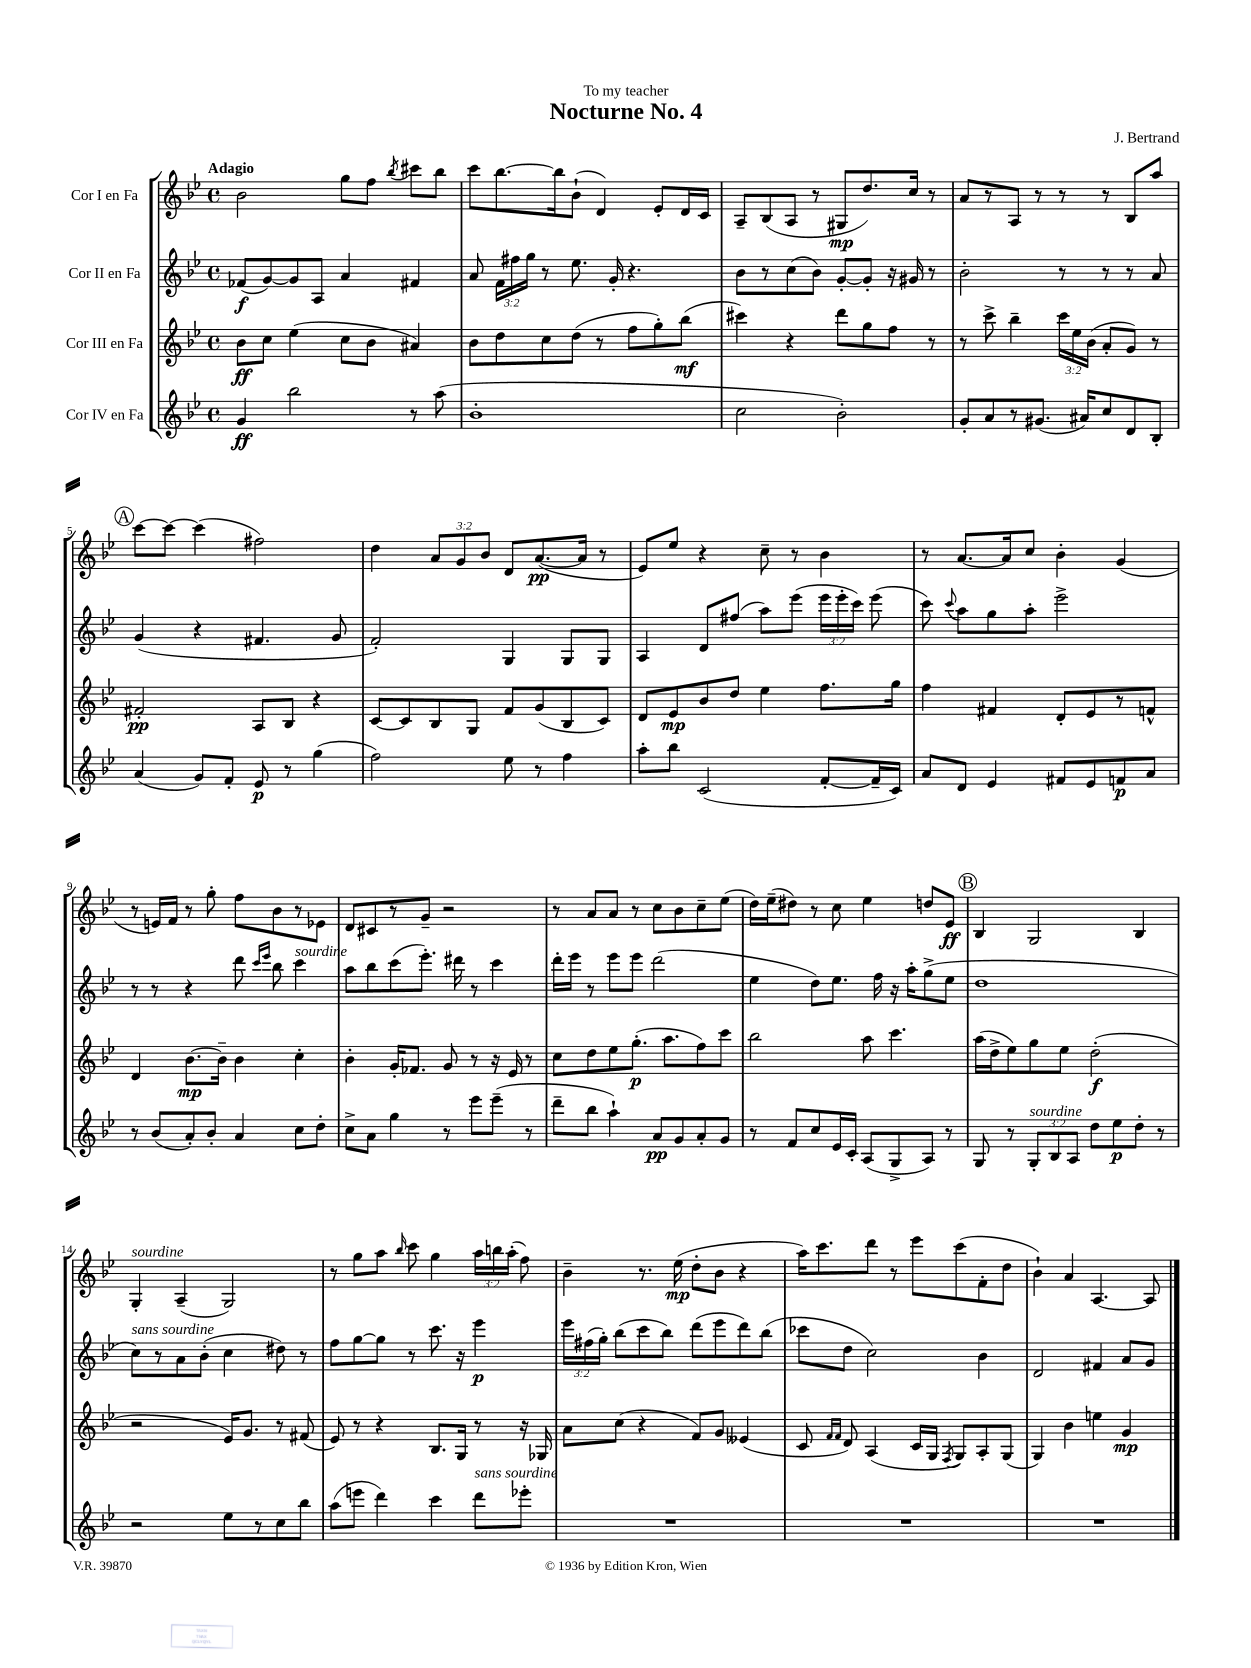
\header { title = "Nocturne No. 4" composer = "J. Bertrand" dedication = "To my teacher" }
<<
\new StaffGroup <<
\new Staff = "s0" \with { instrumentName = "Cor I en Fa" } {
    \clef treble \key bes \major \defaultTimeSignature \time 4/4 \override Staff.TupletNumber.text = #tuplet-number::calc-fraction-text \tempo "Adagio"
    \autoBeamOff bes'2 g''8[ f''8] \acciaccatura { bes''8 } cis'''8[ bes''8] |
    c'''8[ bes''8.~ bes''16 bes'8]-!( d'4) ees'8[-. d'16 c'16] |
    a8[-- bes8( a8] r8 gis8[\mp d''8.) c''16] r8 |
    a'8[ r8 a8] r8 r8 r8 bes8[ a''8] |
    \mark \markup { \circle "A" } c'''8[~ c'''8]~ c'''4( fis''2) |
    d''4 \tuplet 3/2 { a'8[ g'8 bes'8] } d'8[ a'8.~\pp( a'16] r8 |
    ees'8[) ees''8] r4 c''8-- r8 bes'4 |
    r8 a'8.[~ a'16 c''8] bes'4-. g'4( |
    r8 e'16[) f'16] r8 g''8-. f''8[ bes'8 r8 ees'8] |
    d'8[ cis'8 r8 g'8]-- r2 |
    r8 a'8[ a'8] r8 c''8[ bes'8 c''8-- ees''8]( |
    d''16[) ees''16--( dis''8]) r8 c''8 ees''4 d''8[ ees'8]\ff |
    \mark \markup { \circle "B" } bes4 g2 bes4 |
    g4-.^\markup { \italic "sourdine" } a4--( g2) |
    r8 g''8[ a''8] \grace { bes''16 } c'''8 g''4 \tuplet 3/2 { a''16[ b''16 a''16]-.( } f''8) |
    bes'4-- r8. ees''16\mp( d''8[-. bes'8] r4 |
    a''16[) c'''8. d'''8] r8 ees'''8[ c'''8( f'8-. d''8] |
    bes'4-!) a'4 a4.~ a8 \bar "|." |
}
\new Staff = "s1" \with { instrumentName = "Cor II en Fa" } {
    \clef treble \key bes \major \defaultTimeSignature \time 4/4 \override Staff.TupletNumber.text = #tuplet-number::calc-fraction-text
    \autoBeamOff fes'8[\f( g'8~) g'8 a8] a'4 fis'4 |
    a'8 \tuplet 3/2 { f'16[ fis''16 g''16] } r8 ees''8. g'16-. r4. |
    bes'8[ r8 c''8( bes'8]) g'8[~-. g'8]-. r16 gis'16 r8 |
    bes'2-. r8 r8 r8 a'8 |
    \mark \markup { \circle "A" } g'4( r4 fis'4. g'8 |
    f'2-.) g4 g8[ g8] |
    a4 d'8[ fis''8]( a''8[) ees'''8]( \tuplet 3/2 { ees'''16[ ees'''16-. c'''16]) } ees'''8( |
    c'''8) \appoggiatura { c'''8 } a''8[ g''8 a''8]-. ees'''2-> |
    r8 r8 r4 d'''8 \grace { c'''16[ ees'''16] } bes''8 c'''4^\markup { \italic "sourdine" } |
    a''8[ bes''8 c'''8( ees'''8.]-.) dis'''16 r8 c'''4 |
    d'''16[-. ees'''16] r8 ees'''8[ ees'''8] d'''2( |
    ees''4 d''8[) ees''8.] f''16 r16 a''16[-. g''8->( ees''8] |
    \mark \markup { \circle "B" } d''1 |
    c''8[^\markup { \italic "sans sourdine" }) r8 a'8 bes'8]-.( c''4 dis''8) r8 |
    f''8[ g''8~ g''8] r8 c'''8. r16 ees'''4\p |
    \tuplet 3/2 { ees'''16[ fis''16( g''16]-.) } bes''8[( c'''8 bes''8]) d'''8[( ees'''8 d'''8) bes''8]( |
    ces'''8[ d''8] c''2) bes'4 |
    d'2 fis'4 a'8[ g'8] \bar "|." |
}
\new Staff = "s2" \with { instrumentName = "Cor III en Fa" } {
    \clef treble \key bes \major \defaultTimeSignature \time 4/4 \override Staff.TupletNumber.text = #tuplet-number::calc-fraction-text
    \autoBeamOff bes'8[\ff c''8] ees''4( c''8[ bes'8] ais'4) |
    bes'8[ d''8 c''8 d''8]( r8 f''8[ g''8-.) bes''8]\mf( |
    cis'''4) r4 d'''8[ g''8 f''8] r8 |
    r8 c'''8-> bes''4-- \tuplet 3/2 { c'''16[ ees''16 bes'16]( } a'8[-. g'8]) r8 |
    \mark \markup { \circle "A" } fis'2-.\pp a8[ bes8] r4 |
    c'8[~ c'8 bes8 g8] f'8[ g'8( bes8 c'8]) |
    d'8[ ees'8\mp bes'8 d''8] ees''4 f''8.[ g''16] |
    f''4 fis'4 d'8[-. ees'8 r8 f'8]-^ |
    d'4 bes'8.[~\mp bes'16]-- bes'4 c''4-. |
    bes'4-. g'16[-. fes'8.] g'8 r8 r16 ees'16 r8 |
    c''8[ d''8 ees''8 g''8.]-.\p( a''8.[ f''8) c'''8] |
    bes''2 a''8 c'''4. |
    \mark \markup { \circle "B" } a''16[( d''16-> ees''8) g''8 ees''8] d''2-.\f( |
    r2 ees'16[) g'8.] r8 fis'8( |
    ees'8) r8 r4 bes8.[ g16] r8 r16 ges16 |
    a'8[ c''8]( r4 f'8[) g'8] eeses'4( |
    c'8 \grace { f'16[ f'16] } d'8) a4( c'16[ g16] \acciaccatura { f8 } g8[) a8-. g8]( |
    g4) bes'4 e''4 g'4\mp \bar "|." |
}
\new Staff = "s3" \with { instrumentName = "Cor IV en Fa" } {
    \clef treble \key bes \major \defaultTimeSignature \time 4/4 \override Staff.TupletNumber.text = #tuplet-number::calc-fraction-text
    \autoBeamOff g'4\ff bes''2 r8 a''8( |
    bes'1-. |
    c''2 bes'2-.) |
    g'8[-. a'8 r8 gis'8.]( ais'16[) c''8 d'8 bes8]-. |
    \mark \markup { \circle "A" } a'4( g'8[) f'8]-. ees'8\p r8 g''4( |
    f''2) ees''8 r8 f''4 |
    a''8[-. bes''8] c'2( f'8[~-. f'16-- c'16]) |
    a'8[ d'8] ees'4 fis'8[ ees'8 f'8\p a'8] |
    r8 bes'8[( a'8-.) bes'8]-. a'4 c''8[ d''8]-. |
    c''8[-> a'8] g''4 r8 ees'''8[ ees'''8]--( r8 |
    d'''8[-- bes''8] a''4-!) a'8[\pp g'8 a'8-. g'8] |
    r8 f'8[ c''8 ees'16 c'16]-. a8[( g8-> a8]) r8 |
    \mark \markup { \circle "B" } g8 r8 \tuplet 3/2 { g8[-.^\markup { \italic "sourdine" } bes8 a8] } d''8[ ees''8\p d''8]-. r8 |
    r2 ees''8[ r8 c''8 bes''8] |
    a''8[( e'''8] d'''4) c'''4 d'''8[^\markup { \italic "sans sourdine" } ees'''8]-. |
    R1 |
    R1 |
    R1 \bar "|." |
}
>>
>>
